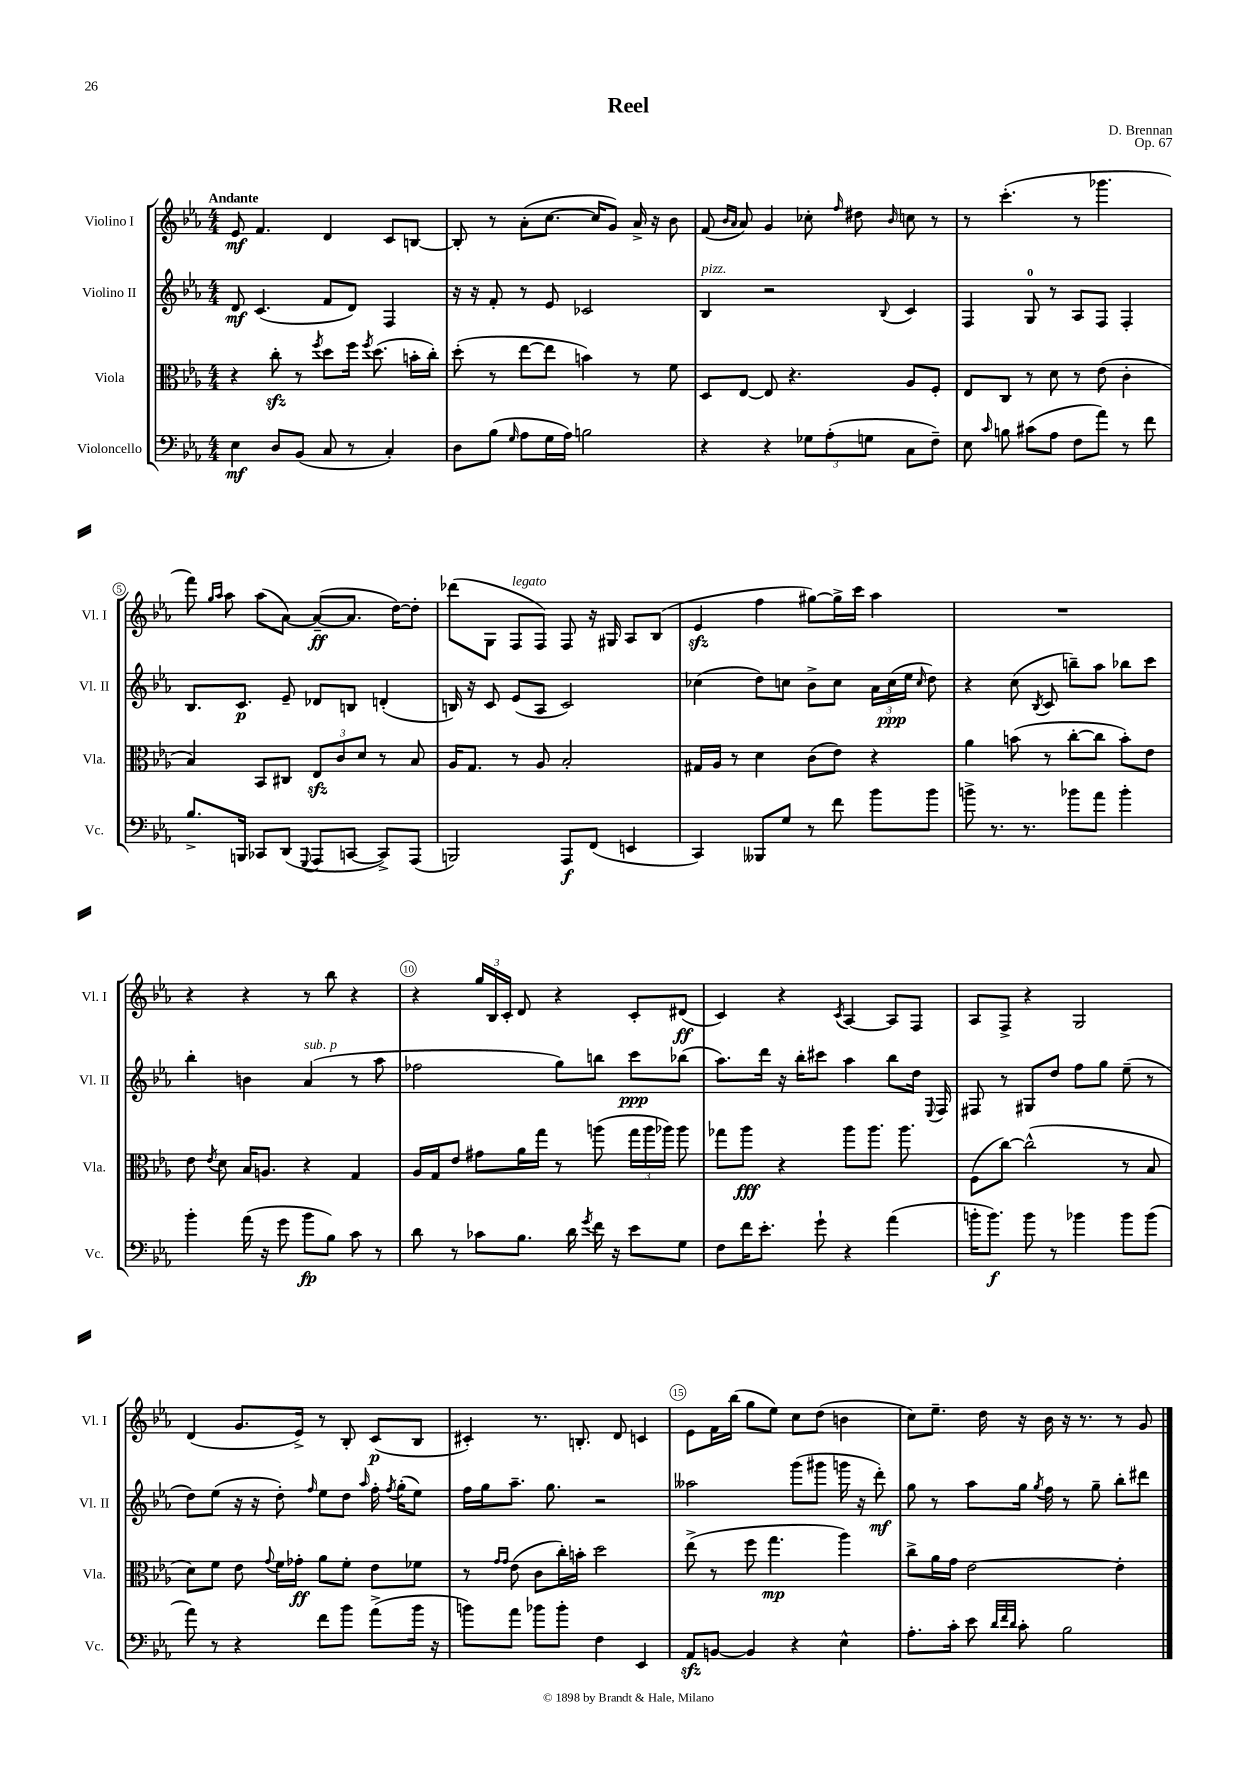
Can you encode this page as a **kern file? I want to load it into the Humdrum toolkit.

**kern	**dynam	**kern	**dynam	**kern	**dynam	**kern	**dynam
*part4	*part4	*part3	*part3	*part2	*part2	*part1	*part1
*staff4	*staff4	*staff3	*staff3	*staff2	*staff2	*staff1	*staff1
*I"Violoncello	*	*I"Viola	*	*I"Violino II	*	*I"Violino I	*
*I'Vc.	*	*I'Vla.	*	*I'Vl. II	*	*I'Vl. I	*
*clefF4	*	*clefC3	*	*clefG2	*	*clefG2	*
*k[b-e-a-]	*	*k[b-e-a-]	*	*k[b-e-a-]	*	*k[b-e-a-]	*
*M4/4	*	*M4/4	*	*M4/4	*	*M4/4	*
=1	=1	=1	=1	=1	=1	=1	=1
!	!	!	!	!	!	!LO:TX:a:B:t=Andante	!
4E-\	mf	4r	.	8d/	mf	8e-/	mf
.	.	.	.	(4.c/	.	4.f/	.
8D/L	.	8cczz'\	.	.	.	.	.
(8BB-/J	.	8r	.	.	.	.	.
.	.	8qff/	.	.	.	.	.
8C/	.	8dd\L	.	8f/L	.	4d/	.
8r	.	16ff\Jk	.	8d/J)	.	.	.
.	.	8qff/	.	.	.	.	.
.	.	(8.dd\	.	.	.	.	.
4C'/)	.	.	.	4F/	.	8c/L	.
.	.	16bn'\LL	.	.	.	[8Bn/J	.
.	.	16cc'\JJ)	.	.	.	.	.
=2	=2	=2	=2	=2	=2	=2	=2
8D\L	.	(8dd'\	.	16r	.	8B'/]	.
.	.	.	.	16r	.	.	.
(8B-\J	.	8r	.	8f'/	.	8r	.
16qqG/	.	.	.	.	.	.	.
8A-\L	.	[8ee-\L	.	8r	.	(8a-'\L	.
16G\L	.	8ee-\J]	.	8e-/	.	[8.cc\J	.
16A-\JJ)	.	.	.	.	.	.	.
2Bn\	.	4bn\)	.	2c-X/	.	.	.
.	.	.	.	.	.	16cc/KL]	.
.	.	.	.	.	.	8g/J)	.
.	.	8r	.	.	.	16a-^/	.
.	.	.	.	.	.	16r	.
.	.	8f\	.	.	.	8b-\	.
=3	=3	=3	=3	=3	=3	=3	=3
!	!	!	!	!LO:TX:a:i:t=pizz.	!	!	!
4r	.	8D/L	.	4B-/	.	(8f/	.
.	.	.	.	.	.	16qqb-/LL	.
.	.	.	.	.	.	16qqa-/JJ	.
.	.	[8E-/J	.	.	.	8a-/)	.
4r	.	8E-/]	.	2r	.	4g/	.
.	.	4.r	.	.	.	.	.
12G-X\L	.	.	.	.	.	8cc-X'\	.
(12A-'\	.	.	.	.	.	.	.
.	.	.	.	.	.	16qqff/	.
.	.	.	.	.	.	8dd#X\	.
12Gn\J	.	.	.	.	.	.	.
.	.	.	.	8qqB-/	.	16qqb-/	.
8C\L	.	8A-/L	.	4c/	.	8ccn\	.
8F~\J)	.	8F'/J	.	.	.	8r	.
=4	=4	=4	=4	=4	=4	=4	=4
8E-\	.	8E-/L	.	4F/	.	8r	.
16qqc/	.	.	.	.	.	.	.
8Bn\	.	8C/J	.	.	.	(4.ccc'\	.
(8c#X\L	.	8r	.	8G/	.	.	.
8A-\J	.	8d\	.	8r	.	.	.
8F\L	.	8r	.	8A-/L	.	8r	.
8a-\J)	.	(8e-\	.	8F/J	.	4.ggg-X\	.
8r	.	4c'\	.	4F'/	.	.	.
8f\	.	.	.	.	.	.	.
!!LO:LB:g=z
=5	=5	=5	=5	=5	=5	=5	=5
8.B-^/L	.	4B-/)	.	8.B-/L	.	8fff\)	.
.	.	.	.	.	.	16qqgg/LL	.
.	.	.	.	.	.	16qqaa-/JJ	.
.	.	.	.	.	.	8aa-\	.
16BBBn/Jk	.	.	.	8.c/J	p	.	.
8CC-X/L	.	8BB-/L	.	.	.	(8aa-\L	.
(8DD/J	.	8C#X/J	.	8e-~/	.	[8a-\J)	.
8qqGGG/	.	.	.	.	.	.	.
8AAA-/L	.	12E-zz/L	.	8d-X/L	.	(8a-~/L_	ff
.	.	12c/	.	.	.	.	.
[8CCn/J	.	.	.	8Bn/J	.	8.a-/J]	.
.	.	12d/J	.	.	.	.	.
8CC^/L])	.	8r	.	(4dn'/	.	.	.
.	.	.	.	.	.	[16dd\KL)	.
(8AAA-/J	.	8B-/	.	.	.	8dd'\J]	.
=6	=6	=6	=6	=6	=6	=6	=6
2BBBn/)	.	16A-/KL	.	16Bn/)	.	(8ddd-X\L	.
.	.	8.G/J	.	16r	.	.	.
.	.	.	.	8c/	.	8G\J	.
!	!	!	!	!	!	!LO:TX:a:i:t=legato	!
.	.	8r	.	(8e-/L	.	8F/L	.
.	.	8A-/	.	8A-/J	.	8F/J)	.
8AAA-/L	f	2B-'/	.	2c/)	.	8F/	.
(8FF/J	.	.	.	.	.	16r	.
.	.	.	.	.	.	16G#X/	.
4EEn/	.	.	.	.	.	8A-/L	.
.	.	.	.	.	.	(8B-/J	.
=7	=7	=7	=7	=7	=7	=7	=7
4CC/)	.	16G#X/LL	.	(4cc-X\	.	4e-zz/	.
.	.	16A-/JJ	.	.	.	.	.
.	.	8r	.	.	.	.	.
8BBB--X/L	.	4d\	.	8dd\L)	.	4ff\	.
8G/J	.	.	.	8ccn\J	.	.	.
8r	.	(8c\L	.	8b-^\L	.	[8gg#X\L)	.
8f\	.	8e-\J)	.	8cc\J	.	16gg#^\L]	.
.	.	.	.	.	.	16ccc\JJ	.
8b-\L	.	4r	.	24a-\LL	.	4aa-\	.
.	.	.	.	(24cc\	ppp	.	.
.	.	.	.	24ee-\JJ	.	.	.
.	.	.	.	16qqcc/	.	.	.
8b-\J	.	.	.	8dd\)	.	.	.
=8	=8	=8	=8	=8	=8	=8	=8
8bn^\	.	4a-\	.	4r	.	1r	.
8.r	.	.	.	.	.	.	.
.	.	(8bn\	.	(8cc\	.	.	.
8.r	.	.	.	.	.	.	.
.	.	.	.	8qB-/	.	.	.
.	.	8r	.	8c/	.	.	.
8b-X\L	.	[8cc'\L	.	8bbn~\L)	.	.	.
8a-\J	.	8cc\J]	.	8aa-\J	.	.	.
4b-'\	.	8b'\L)	.	8bb-X\L	.	.	.
.	.	8e-\J	.	8ccc\J	.	.	.
!!LO:LB:g=z
=9	=9	=9	=9	=9	=9	=9	=9
4b-'\	.	8e-\	.	4bb-'\	.	4r	.
.	.	8qe-/	.	.	.	.	.
.	.	8d\	.	.	.	.	.
(16a-\	.	16B-/KL	.	4bn\	.	4r	.
16r	.	8.An/J	.	.	.	.	.
8g\	.	.	.	.	.	.	.
!	!	!	!	!LO:TX:a:i:t=sub. p	!	!	!
8b-\L	fp	4r	.	(4a-/	.	8r	.
8B-\J)	.	.	.	.	.	8bb-\	.
8c\	.	4G/	.	8r	.	4r	.
8r	.	.	.	8aa-\	.	.	.
=10	=10	=10	=10	=10	=10	=10	=10
8d\	.	16A-/LL	.	2ff-X\	.	4r	.
.	.	16G/J	.	.	.	.	.
8r	.	8e-/J	.	.	.	.	.
8c-X\L	.	8g#X\L	.	.	.	24gg/LL	.
.	.	.	.	.	.	24B-/	.
.	.	.	.	.	.	24c'/JJ	.
8.B-\J	.	16a-\L	.	.	.	8d/	.
.	.	16gg\JJ	.	.	.	.	.
.	.	8r	.	8gg\L)	.	4r	.
16d\	.	.	.	.	.	.	.
8qg/	.	.	.	.	.	.	.
16f\	.	(8aan\	.	8bbn\J	.	.	.
16r	.	.	.	.	.	.	.
8e-\L	.	24gg\LL	.	8ccc\L	ppp	8c'/L	.
.	.	24aa\	.	.	.	.	.
.	.	24aa-X\JJ)	.	.	.	.	.
8G\J	.	8aa-\	.	(8bb-X\J	.	(8d#X/J	ff
=11	=11	=11	=11	=11	=11	=11	=11
8F\L	.	8gg-X\L	.	8.aa-\L)	.	4c/)	.
16f\K	.	8aa-\J	fff	.	.	.	.
8.e-'\J	.	.	.	16ddd\Jk	.	.	.
.	.	4r	.	16r	.	4r	.
.	.	.	.	16bb-'\KL	.	.	.
8g`\	.	.	.	8ccc#X\J	.	.	.
.	.	.	.	.	.	8qc/	.
4r	.	8aa-\L	.	4aa-\	.	[4A-/	.
.	.	8.aa-\J	.	.	.	.	.
(4a-\	.	.	.	8bb-\L	.	8A-/L]	.
.	.	8.aa-\	.	.	.	.	.
.	.	.	.	16dd\Jk	.	8F/J	.
.	.	.	.	8qqE-/	.	.	.
.	.	.	.	16F/	.	.	.
=12	=12	=12	=12	=12	=12	=12	=12
16bn'\KL	.	(8F\L	.	8F#X/	.	8A-/L	.
8.b\J)	f	.	.	.	.	.	.
.	.	[8cc\J)	.	8r	.	8F^/J	.
8b\	.	(2cc^^\]	.	8G#X/L	.	4r	.
8r	.	.	.	8dd/J	.	.	.
4b-X\	.	.	.	8ff\L	.	2G/	.
.	.	.	.	8gg\J	.	.	.
8b-\L	.	8r	.	(8ee-~\	.	.	.
(8b-\J	.	8B-/	.	8r	.	.	.
!!LO:LB:g=z
=13	=13	=13	=13	=13	=13	=13	=13
8a-\)	.	8d\L)	.	8dd\L)	.	(4d/	.
8r	.	8f\J	.	(8ee-\J	.	.	.
4r	.	8e-\	.	16r	.	8.g/L	.
.	.	.	.	16r	.	.	.
.	.	8qqg/	.	.	.	.	.
.	.	16f\LL	.	8dd'\)	.	.	.
.	.	16g-X'\JJ	ff	.	.	16e-^/Jk)	.
.	.	.	.	16qqff/	.	.	.
8f\L	.	8a-\L	.	8ee-\L	.	8r	.
8b-\J	.	8f'\J	.	8dd\J	.	8B-'/	.
.	.	.	.	16qqaa-/	.	.	.
(8a-^\L	.	8e-\L	.	16ff'\	.	(8c/L	p
.	.	.	.	8qff/	.	.	.
.	.	.	.	(16gg'\KL	.	.	.
16b-\Jk	.	8f-X\J	.	8ee-\J)	.	8B-/J	.
16r	.	.	.	.	.	.	.
=14	=14	=14	=14	=14	=14	=14	=14
8bn\L)	.	8r	.	16ff\LL	.	4c#X'/)	.
.	.	.	.	16gg\J	.	.	.
.	.	16qqg/LL	.	.	.	.	.
.	.	16qqg/JJ	.	.	.	.	.
8a-\J	.	(8e-\	.	8.aa-~\J	.	.	.
8b-X\L	.	8c\L	.	.	.	8.r	.
.	.	.	.	8.gg\	.	.	.
8b-'\J	.	16cc'\L)	.	.	.	.	.
.	.	16bn'\JJ	.	.	.	8.Bn'/	.
4F\	.	2dd\	.	2r	.	.	.
.	.	.	.	.	.	8d/	.
4EE-/	.	.	.	.	.	4cn/	.
=15	=15	=15	=15	=15	=15	=15	=15
8AA-zz/L	.	(8ee-^\	.	2aa--X\	.	8e-\L	.
[8BBn/J	.	8r	.	.	.	16f\L	.
.	.	.	.	.	.	(16bb-\JJ	.
4BB/]	.	8ff\	.	.	.	8gg\L	.
.	.	4.gg\	mp	.	.	8ee-\J)	.
4r	.	.	.	(8ggg\L	.	8cc\L	.
.	.	.	.	8ggg#X\J	.	(8dd\J	.
4E-^^\	.	4aa-\)	.	16gggn\	.	4bn\	.
.	.	.	.	16r	.	.	.
.	.	.	.	8ddd'\)	mf	.	.
=16	=16	=16	=16	=16	=16	=16	=16
8.A-'\L	.	8cc^\L	.	8gg\	.	8cc\L)	.
.	.	16a-\L	.	8r	.	8.ee-~\J	.
16c'\Jk	.	16g\JJ	.	.	.	.	.
8e-\	.	[2e-\	.	8aa-\L	.	.	.
.	.	.	.	.	.	16dd\	.
32qqd/LLL	.	.	.	.	.	.	.
32qqf/	.	.	.	.	.	.	.
32qqd/JJJ	.	.	.	.	.	.	.
8c'\	.	.	.	16gg\Jk	.	16r	.
.	.	.	.	8qgg/	.	.	.
.	.	.	.	16ff\	.	16b-\	.
2B-\	.	.	.	8r	.	16r	.
.	.	.	.	.	.	8.r	.
.	.	.	.	8gg~\	.	.	.
.	.	4e-'\]	.	8bb-'\L	.	8r	.
.	.	.	.	8ddd#X\J	.	8g/	.
==	==	==	==	==	==	==	==
*-	*-	*-	*-	*-	*-	*-	*-
